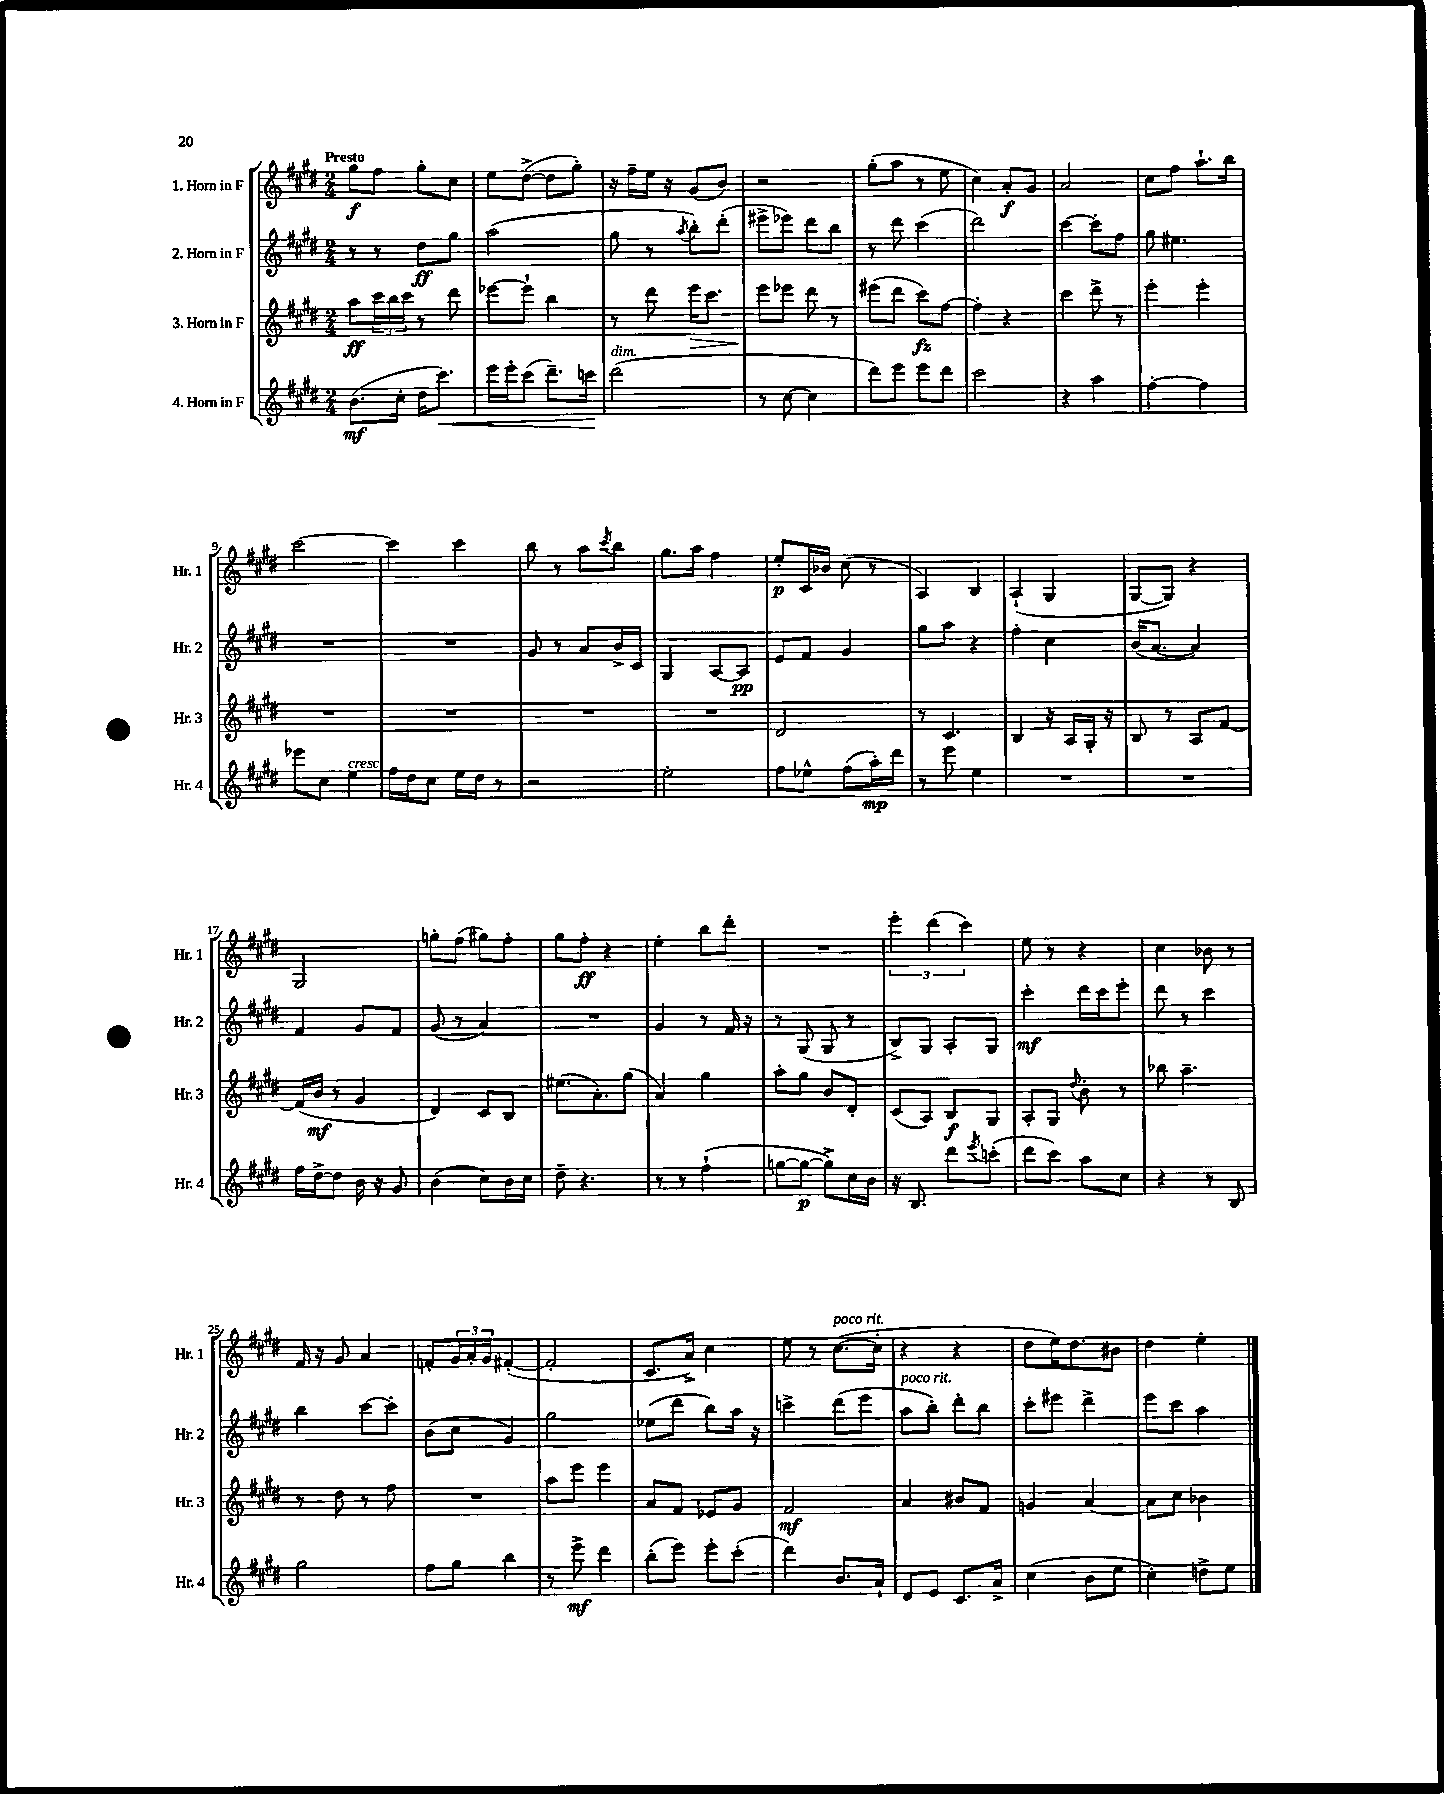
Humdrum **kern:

**kern	**dynam	**kern	**dynam	**kern	**dynam	**kern	**dynam
*part4	*part4	*part3	*part3	*part2	*part2	*part1	*part1
*staff4	*staff4	*staff3	*staff3	*staff2	*staff2	*staff1	*staff1
*I"4. Horn in F	*	*I"3. Horn in F	*	*I"2. Horn in F	*	*I"1. Horn in F	*
*I'Hr. 4	*	*I'Hr. 3	*	*I'Hr. 2	*	*I'Hr. 1	*
*clefG2	*	*clefG2	*	*clefG2	*	*clefG2	*
*k[f#c#g#d#]	*	*k[f#c#g#d#]	*	*k[f#c#g#d#]	*	*k[f#c#g#d#]	*
*M2/4	*	*M2/4	*	*M2/4	*	*M2/4	*
=1	=1	=1	=1	=1	=1	=1	=1
!	!	!	!	!	!	!LO:TX:a:B:t=Presto	!
(8.b\L	mf	8aa\L	ff	8r	.	8gg#\L	f
.	.	24ccc#\L	.	8r	.	8ff#\J	.
.	.	24bb\	.	.	.	.	.
16cc#'\Jk	.	.	.	.	.	.	.
.	.	24ccc#\JJ	.	.	.	.	.
16dd#\KL	.	8r	.	8dd#\L	ff	8gg#'\L	.
!	!LO:HP:b	!	!	!	!	!	!
8.ccc#\J)	<	.	.	.	.	.	.
.	.	8ddd#\	.	8gg#\J	.	8cc#\J	.
=2	=2	=2	=2	=2	=2	=2	=2
16eee\LL	.	[8eee-X\L	.	(2aa\	.	8ee\L	.
16eee'\J	.	.	.	.	.	.	.
(8ccc#\J	.	8eee-`\J]	.	.	.	([8dd#^\J	.
8.ddd#~\L)	.	4bb\	.	.	.	8dd#\L]	.
.	.	.	.	.	.	8gg#'\J)	.
16cccn\Jk	.	.	.	.	.	.	.
.	[	.	.	.	.	.	.
=3	=3	=3	=3	=3	=3	=3	=3
!LO:TX:a:i:t=dim.	!	!	!	!	!	!	!
(2ddd#\	.	8r	.	8gg#\	.	16r	.
.	.	.	.	.	.	16ff#~\LL	.
.	.	8ddd#\	.	8r	.	16ee\JJ	.
.	.	.	.	.	.	16r	.
.	.	.	.	8qaa/	.	.	.
!	!	!	!LO:HP:b	!	!	!	!
.	.	16eee\KL	>	8bb'\L)	.	(8g#/L	.
.	.	8.ccc#\J	.	.	.	.	.
.	.	.	.	(8ddd#'\J	.	8b/J)	.
=4	=4	=4	=4	=4	=4	=4	=4
8r	.	8eee\L	.	8eee#X^\L	.	2r	.
[8cc#\	.	8eee-X\J	]	8eee-X\J)	.	.	.
4cc#\]	.	8ddd#\	.	8ddd#\L	.	.	.
.	.	8r	.	8bb\J	.	.	.
=5	=5	=5	=5	=5	=5	=5	=5
8ddd#\L)	.	(8eee#X\L	.	8r	.	(8gg#'\L	.
8eee\J	.	8ddd#\J	.	8ddd#\	.	8aa\J	.
8eee\L	.	8ccc#\L)	fz	(4ccc#\	.	8r	.
8ddd#\J	.	[8ff#\J	.	.	.	8ee\	.
=6	=6	=6	=6	=6	=6	=6	=6
2ccc#\	.	4ff#'\]	.	2ddd#\)	.	4cc#\)	.
.	.	4r	.	.	.	8a'/L	f
.	.	.	.	.	.	8g#/J	.
=7	=7	=7	=7	=7	=7	=7	=7
4r	.	4ccc#\	.	[4ccc#\	.	2a/	.
4aa\	.	8ddd#^\	.	8ccc#'\L]	.	.	.
.	.	8r	.	8ff#\J	.	.	.
=8	=8	=8	=8	=8	=8	=8	=8
[4ff#'\	.	4eee'\	.	8gg#\	.	8cc#\L	.
.	.	.	.	4.ee#X\	.	8ff#\J	.
4ff#\]	.	4eee'\	.	.	.	8.aa`\L	.
.	.	.	.	.	.	16bb\Jk	.
!!LO:LB:g=z
=9	=9	=9	=9	=9	=9	=9	=9
8eee-X\L	.	2r	.	2r	.	[2ccc#\	.
8cc#\J	.	.	.	.	.	.	.
!LO:TX:a:i:t=cresc.	!	!	!	!	!	!	!
4ee\	.	.	.	.	.	.	.
=10	=10	=10	=10	=10	=10	=10	=10
16ff#\LL	.	2r	.	2r	.	4ccc#\]	.
16dd#\J	.	.	.	.	.	.	.
8cc#\J	.	.	.	.	.	.	.
16ee\LL	.	.	.	.	.	4ccc#\	.
16dd#\JJ	.	.	.	.	.	.	.
8r	.	.	.	.	.	.	.
=11	=11	=11	=11	=11	=11	=11	=11
2r	.	2r	.	8g#/	.	8bb\	.
.	.	.	.	8r	.	8r	.
.	.	.	.	8a/L	.	8aa\L	.
.	.	.	.	.	.	8qccc#/	.
.	.	.	.	16b^/L	.	8bb\J	.
.	.	.	.	16c#/JJ	.	.	.
=12	=12	=12	=12	=12	=12	=12	=12
2ee'\	.	2r	.	4G#/	.	8.gg#\L	.
.	.	.	.	.	.	16aa\Jk	.
.	.	.	.	[8A/L	.	4ff#\	.
.	.	.	.	8A/J]	pp	.	.
=13	=13	=13	=13	=13	=13	=13	=13
8ff#\L	.	2d#/	.	8e/L	.	8ee'/L	p
8ee-X^^\J	.	.	.	8f#/J	.	16c#/L	.
.	.	.	.	.	.	16b-X/JJ	.
(8ff#\L	.	.	.	4g#/	.	(8cc#\	.
16aa'\L)	mp	.	.	.	.	8r	.
16ddd#\JJ	.	.	.	.	.	.	.
=14	=14	=14	=14	=14	=14	=14	=14
8r	.	8r	.	8gg#\L	.	4A/)	.
8eee\	.	4.c#/	.	8aa\J	.	.	.
4ee\	.	.	.	4r	.	4B/	.
=15	=15	=15	=15	=15	=15	=15	=15
2r	.	4B/	.	4ff#'\	.	(4A`/	.
.	.	16r	.	4cc#\	.	4G#/	.
.	.	16A/LL	.	.	.	.	.
.	.	16G#'/JJ	.	.	.	.	.
.	.	16r	.	.	.	.	.
=16	=16	=16	=16	=16	=16	=16	=16
2r	.	8B/	.	(16b/KL	.	[8G#/L	.
.	.	.	.	[8.a/J	.	.	.
.	.	8r	.	.	.	8G#/J])	.
.	.	8A/L	.	4a/])	.	4r	.
.	.	[8f#/J	.	.	.	.	.
!!LO:LB:g=z
=17	=17	=17	=17	=17	=17	=17	=17
16ff#\LL	.	(16f#/LL]	.	4f#/	.	2G#/	.
[16dd#^\J	.	16b/JJ	mf	.	.	.	.
8dd#\J]	.	8r	.	.	.	.	.
16b\	.	4g#/	.	8g#/L	.	.	.
16r	.	.	.	.	.	.	.
8g#/	.	.	.	8f#/J	.	.	.
=18	=18	=18	=18	=18	=18	=18	=18
(4b\	.	4d#/)	.	(8g#/	.	8ggn'\L	.
.	.	.	.	8r	.	(8ff#\J	.
8cc#\L)	.	8c#/L	.	4a/)	.	8gg#X\L)	.
16b\L	.	8B/J	.	.	.	8ff#'\J	.
16cc#\JJ	.	.	.	.	.	.	.
=19	=19	=19	=19	=19	=19	=19	=19
8dd#~\	.	(8.ee#X\L	.	2r	.	8gg#\L	.
4.r	.	.	.	.	.	8ff#'\J	ff
.	.	8.a'\)	.	.	.	.	.
.	.	.	.	.	.	4r	.
.	.	(8gg#\J	.	.	.	.	.
=20	=20	=20	=20	=20	=20	=20	=20
8r	.	4a/)	.	4g#/	.	4ee'\	.
8r	.	.	.	.	.	.	.
(4ff#`\	.	4gg#\	.	8r	.	8bb\L	.
.	.	.	.	16f#/	.	8ddd#'\J	.
.	.	.	.	16r	.	.	.
=21	=21	=21	=21	=21	=21	=21	=21
[8ggn\L	.	8aa'\L	.	8r	.	2r	.
8gg\J_	p	8gg#\J	.	(8G#/	.	.	.
8gg^\L])	.	8b/L	.	8G#/	.	.	.
16cc#\L	.	8d#'/J	.	8r	.	.	.
16b\JJ	.	.	.	.	.	.	.
=22	=22	=22	=22	=22	=22	=22	=22
16r	.	(8c#/L	.	8B^/L)	.	6eee'\	.
8.B/	.	.	.	.	.	.	.
.	.	8A/J)	.	8G#/J	.	.	.
.	.	.	.	.	.	(6ddd#\	.
8ddd#\L	.	8B/L	f	8A'/L	.	.	.
.	.	.	.	.	.	6ccc#\)	.
8qeee/	.	.	.	.	.	.	.
(8cccn'\J	.	8G#/J	.	8G#/J	.	.	.
=23	=23	=23	=23	=23	=23	=23	=23
8ddd#\L	.	8A'/L	.	4ccc#'\	mf	8ee\	.
8ccc#\J)	.	8G#/J	.	.	.	8r	.
.	.	8qqdd#/	.	.	.	.	.
8aa\L	.	8b'\	.	16ddd#\LL	.	4r	.
.	.	.	.	16ccc#\J	.	.	.
8cc#\J	.	8r	.	8eee'\J	.	.	.
=24	=24	=24	=24	=24	=24	=24	=24
4r	.	8bb-X\	.	8ddd#\	.	4cc#\	.
.	.	4.aa~\	.	8r	.	.	.
8r	.	.	.	4ccc#\	.	8b-X\	.
8B/	.	.	.	.	.	8r	.
!!LO:LB:g=z
=25	=25	=25	=25	=25	=25	=25	=25
2gg#\	.	8r	.	4bb\	.	16f#/	.
.	.	.	.	.	.	16r	.
.	.	8dd#\	.	.	.	8g#/	.
.	.	8r	.	[8ccc#\L	.	4a/	.
.	.	8ff#\	.	8ccc#'\J]	.	.	.
=26	=26	=26	=26	=26	=26	=26	=26
8ff#\L	.	2r	.	(8b\L	.	8fn'/L	.
8gg#\J	.	.	.	8cc#\J	.	24g#/L	.
.	.	.	.	.	.	24a'/	.
.	.	.	.	.	.	24g#/JJ	.
4bb\	.	.	.	4g#/)	.	([4f#X'/	.
=27	=27	=27	=27	=27	=27	=27	=27
8r	.	8aa\L	.	2gg#\	.	2f#'/]	.
8eee^\	mf	8eee\J	.	.	.	.	.
4ddd#\	.	4eee\	.	.	.	.	.
=28	=28	=28	=28	=28	=28	=28	=28
(8bb'\L	.	8a/L	.	(8ee-X\L	.	8.c#/L	.
8eee\J)	.	8f#/J	.	8ddd#\J	.	.	.
.	.	.	.	.	.	16a^/Jk)	.
8eee'\L	.	8e-X/L	.	8bb\L)	.	4cc#\	.
(8ccc#'\J	.	8g#/J	.	16aa\Jk	.	.	.
.	.	.	.	16r	.	.	.
=29	=29	=29	=29	=29	=29	=29	=29
4ddd#\)	.	2f#/	mf	4cccn^\	.	8ee\	.
.	.	.	.	.	.	8r	.
!	!	!	!	!	!	!LO:TX:a:i:t=poco rit.	!
8.b/L	.	.	.	(8ddd#\L	.	([8.cc#\L	.
.	.	.	.	8eee\J	.	.	.
16a`/Jk	.	.	.	.	.	16cc#'\Jk]	.
=30	=30	=30	=30	=30	=30	=30	=30
!	!	!	!	!LO:TX:a:i:t=poco rit.	!	!	!
8d#/L	.	4a/	.	8aa\L	.	4r	.
8e/J	.	.	.	8bb'\J)	.	.	.
8.c#/L	.	8b#X/L	.	8ddd#'\L	.	4r	.
.	.	8f#/J	.	8bb\J	.	.	.
16a^/Jk	.	.	.	.	.	.	.
=31	=31	=31	=31	=31	=31	=31	=31
(4cc#\	.	4gn/	.	8ccc#'\L	.	8dd#\L	.
.	.	.	.	8eee#X\J	.	16ee\K)	.
.	.	.	.	.	.	8.dd#\	.
8b\L	.	[4a/	.	4ddd#^\	.	.	.
8ee\J	.	.	.	.	.	8b#X\J	.
=32	=32	=32	=32	=32	=32	=32	=32
4cc#'\)	.	8a\L]	.	8eee\L	.	4dd#\	.
.	.	8cc#\J	.	8ccc#\J	.	.	.
8ddn^\L	.	4b-X\	.	4aa\	.	4ee'\	.
8ee\J	.	.	.	.	.	.	.
==	==	==	==	==	==	==	==
*-	*-	*-	*-	*-	*-	*-	*-
